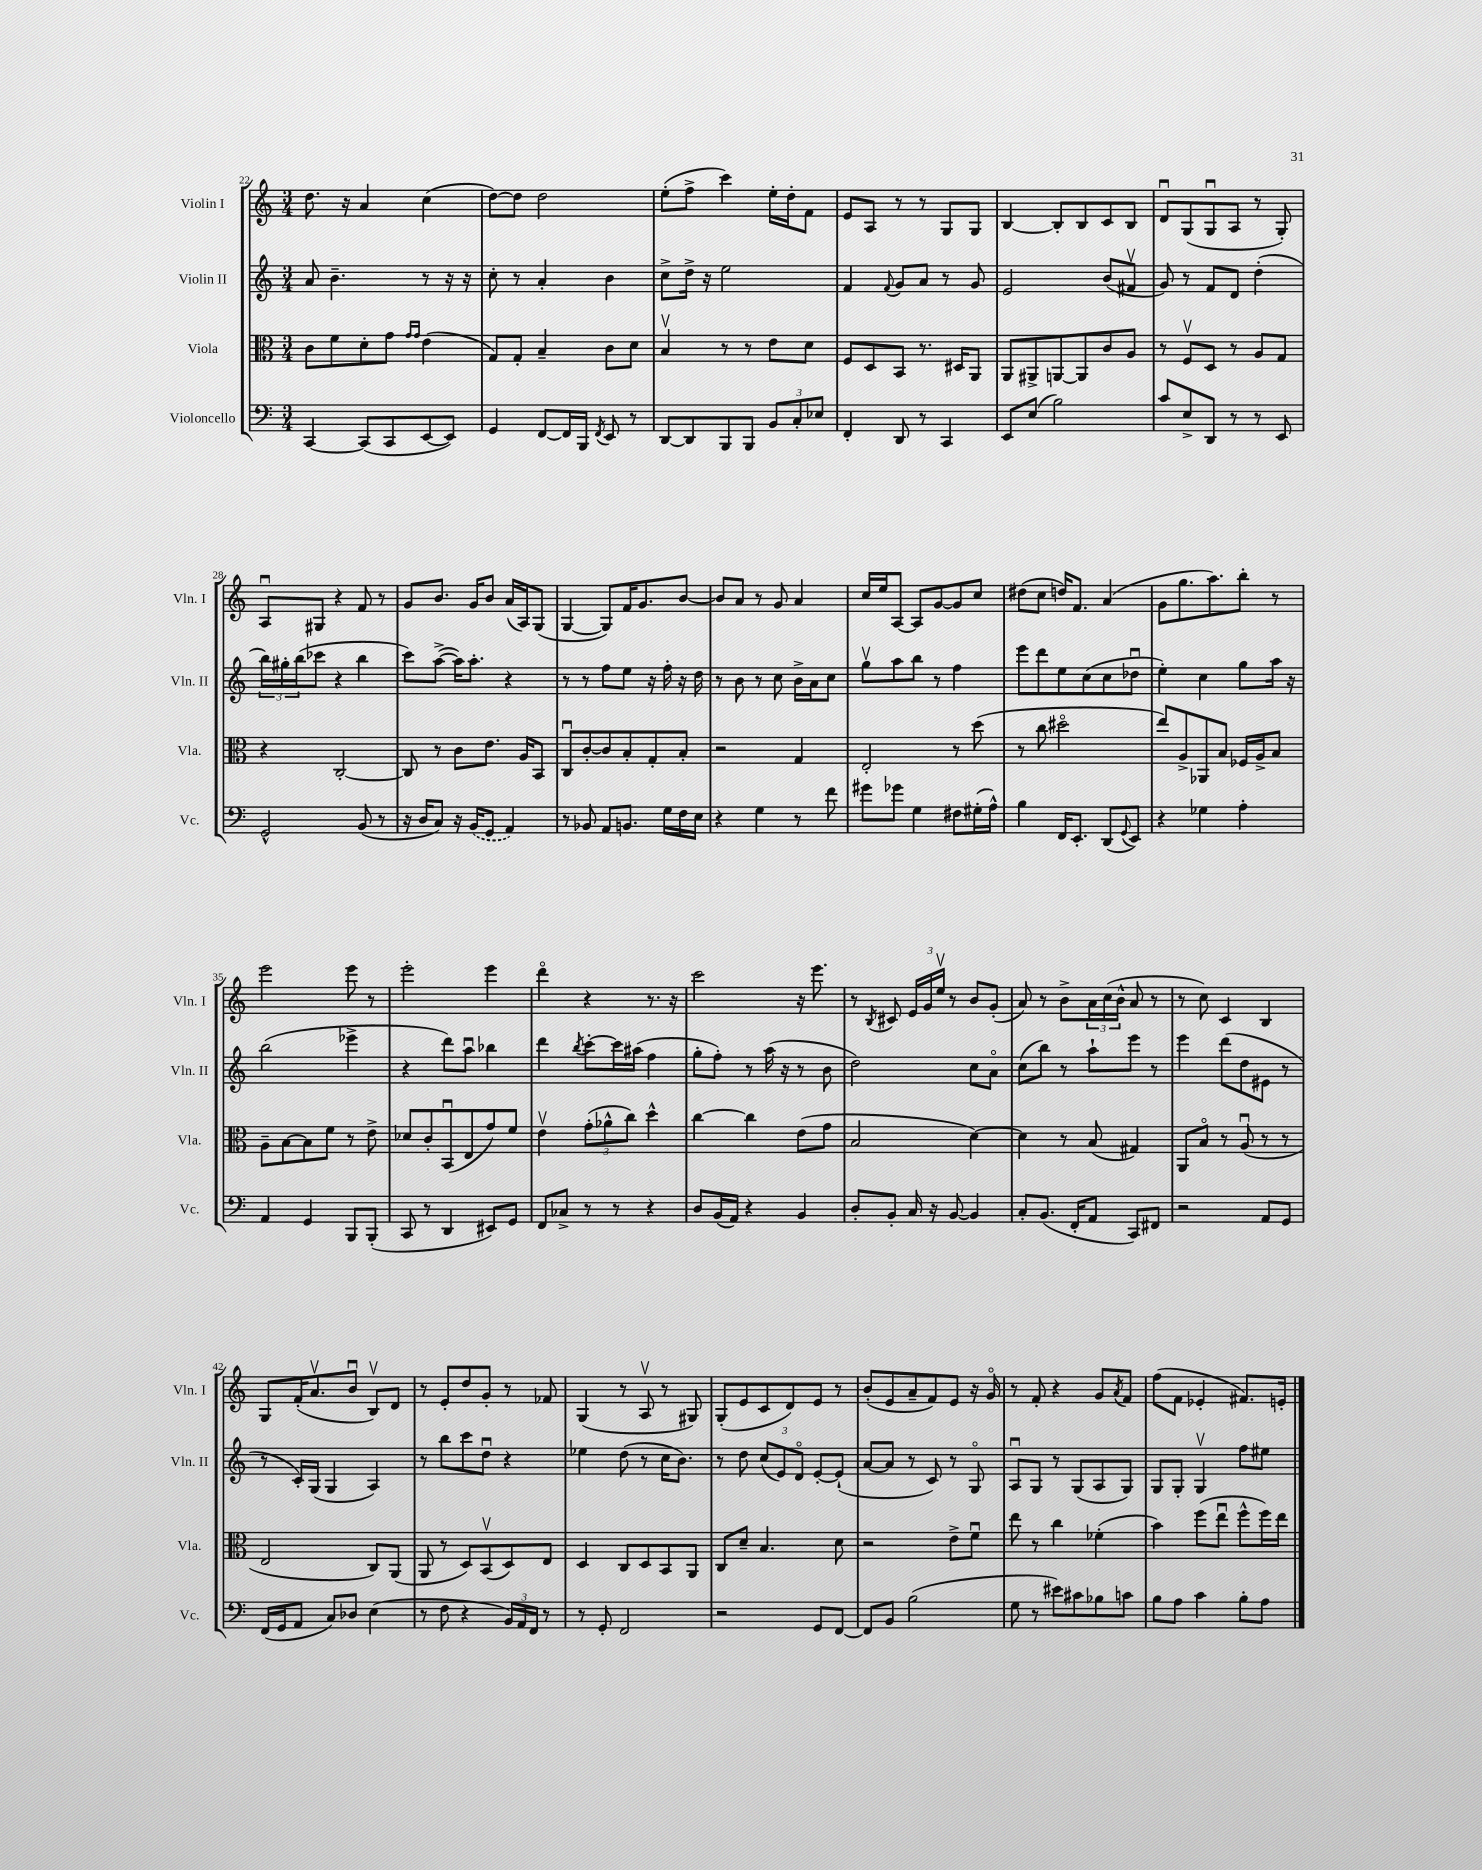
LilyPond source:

<<
\new StaffGroup <<
\new Staff = "s0" \with { instrumentName = "Violin I" shortInstrumentName = "Vln. I" } {
    \clef treble \key c \major \numericTimeSignature \time 3/4
    d''8. r16 a'4 c''4( |
    d''8~) d''8 d''2 |
    e''8-.( f''8-> c'''4) e''16-. d''16-. f'8 |
    e'8 a8 r8 r8 g8 g8 |
    b4~ b8-. b8 c'8 b8 |
    d'8\downbow g8( g8\downbow a8 r8 g8-.) |
    a8\downbow gis8 r4 f'8 r8 |
    g'8 b'8. g'16 b'8 a'16( a16) g8( |
    g4~ g8) f'16 g'8. b'8~ |
    b'8 a'8 r8 g'8 a'4 |
    c''16 e''16 a8~ a8 g'8~ g'8 c''8 |
    dis''8( c''8 d''16) f'8. a'4( |
    g'8 g''8. a''8.) b''8-. r8 |
    e'''2 e'''8 r8 |
    e'''2-. e'''4 |
    d'''4\flageolet r4 r8. r16 |
    c'''2 r16 e'''8. |
    r8 \acciaccatura { b8 } cis'8 \tuplet 3/2 { e'16 g'16 e''16\upbow } r8 b'8 g'8-.( |
    a'8) r8 b'8-> \tuplet 3/2 { a'16 c''16( b'16-^ } a'8 r8 |
    r8 c''8) c'4 b4 |
    g8 f'16-.( a'8.\upbow b'8\downbow b8\upbow) d'8 |
    r8 e'8-. d''8 g'8-. r8 fes'8 |
    g4( r8 a8\upbow r8 gis8) |
    g8-.( e'8 c'8 d'8) e'8 r8 |
    b'8-.( e'8 a'8-- f'8) e'8 r16 g'16\flageolet |
    r8 f'8-. r4 g'8 \acciaccatura { a'8 } f'8 |
    f''8( f'8 ees'4-. fis'8.) e'16-. \bar "|." |
}
\new Staff = "s1" \with { instrumentName = "Violin II" shortInstrumentName = "Vln. II" } {
    \clef treble \key c \major \numericTimeSignature \time 3/4
    a'8 b'4.-- r8 r16 r16 |
    c''8-. r8 a'4-. b'4 |
    c''8-> d''16-> r16 e''2 |
    f'4 \appoggiatura { f'8 } g'8 a'8 r8 g'8 |
    e'2 b'8( fis'8\upbow |
    g'8) r8 f'8 d'8 d''4-.( |
    \tuplet 3/2 { b''16) gis''16-. b''16( } ces'''8 r4 b''4 |
    c'''8) a''8~->( a''16) a''8.-. r4 |
    r8 r8 f''8 e''8 r16 f''16-. r16 d''16 |
    r8 b'8 r8 c''8 b'16-> a'16 c''8 |
    g''8\upbow a''8 b''8 r8 f''4 |
    e'''8 d'''8 e''8 c''8( c''8 des''8\downbow |
    e''4-.) c''4 g''8 a''16 r16 |
    b''2( ees'''4-> |
    r4 d'''8) a''8\downbow bes''4 |
    d'''4 \acciaccatura { b''8 } c'''8~-. c'''16 ais''16( f''4 |
    g''8-. f''8-.) r8 a''16( r16 r8 b'8 |
    d''2) c''8 a'8\flageolet |
    c''8( b''8) r8 a''8-! e'''8 r8 |
    e'''4 d'''8( d''8 eis'8 r8 |
    r8 c'16-.) g16( g4 a4) |
    r8 b''8 c'''8 d''8\downbow r4 |
    ees''4 d''8( r8 c''16 b'8.) |
    r8 d''8 \tuplet 3/2 { c''8( e'8) d'8\flageolet } e'8~-. e'8-!( |
    a'8~ a'8 r8 c'8) r8 g8\flageolet |
    a8\downbow g8 r8 g8( a8 g8) |
    g8 g8-. g4\upbow f''8 eis''8 \bar "|." |
}
\new Staff = "s2" \with { instrumentName = "Viola" shortInstrumentName = "Vla." } {
    \clef alto \key c \major \numericTimeSignature \time 3/4
    c'8 f'8 d'8-. g'8 \grace { g'16 g'16 } e'4( |
    g8) g8-. b4-- c'8 d'8 |
    b4\upbow r8 r8 e'8 d'8 |
    f8 d8 b,8 r8. dis16 a,8 |
    a,8 ais,8-> a,8~ a,8 c'8 a8 |
    r8 f8\upbow d8 r8 a8 g8 |
    r4 c2~-. |
    c8 r8 c'8 e'8. a16 b,8 |
    c8\downbow c'8~-. c'8 b8-. g8-. b8-. |
    r2 g4 |
    e2-. r8 d''8( |
    r8 c''8 dis''2\flageolet |
    e''8) a8-> aes,8 b8 fes16 a16-> b8 |
    a8-- b8~ b8 f'8 r8 e'8-> |
    des'8 c'8-. b,8\downbow( e8 g'8) f'8 |
    e'4\upbow \tuplet 3/2 { g'8-.( aes'8-^ c''8) } d''4-^ |
    c''4~ c''4 e'8( g'8 |
    b2 d'4~) |
    d'4 r8 b8( gis4) |
    a,8 b8\flageolet r8 a8\downbow( r8 r8 |
    e2 c8) a,8( |
    a,8 r8 d8) b,8\upbow( d8) e8 |
    d4 c8 d8 b,8 a,8 |
    c8 d'8-- b4. d'8 |
    r2 e'8-> f'8\downbow |
    e''8 r8 c''4 fes'4-.( |
    b'4) f''8( e''8\downbow f''8-^ f''16) e''16 \bar "|." |
}
\new Staff = "s3" \with { instrumentName = "Violoncello" shortInstrumentName = "Vc." } {
    \clef bass \key c \major \numericTimeSignature \time 3/4
    c,4~ c,8( c,8 e,8~ e,8) |
    g,4 f,8~ f,16 b,,16 \acciaccatura { f,8 } e,8 r8 |
    d,8~ d,8 b,,8 b,,8 \tuplet 3/2 { b,8 c8-. ees8 } |
    f,4-. d,8 r8 c,4 |
    e,8 e8( b2) |
    c'8 e8-> d,8 r8 r8 e,8 |
    g,2-^ b,8( r8 |
    r16 d16 c8) r16 \once \slurDashed b,16( g,8 a,4) |
    r8 bes,8 a,8 b,8. g16 f16 e16 |
    r4 g4 r8 f'8 |
    gis'8 ges'8 g4 fis8 gis16-.( a16-^) |
    b4 f,16 e,8.-. d,8( \appoggiatura { g,8 } e,8) |
    r4 ges4 a4-. |
    a,4 g,4 b,,8 b,,8-.( |
    c,8 r8 d,4 eis,8) g,8 |
    f,8 ces8-> r8 r8 r4 |
    d8 b,16( a,16) r4 b,4 |
    d8-. b,8-. c16 r16 b,8~ b,4 |
    c8-. b,8.( f,16-. a,8 c,8) fis,8 |
    r2 a,8 g,8 |
    f,16( g,16 a,8 c8) des8 e4( |
    r8 f8 r4 \tuplet 3/2 { b,16) a,16 f,16 } r8 |
    r8 g,8-. f,2 |
    r2 g,8 f,8~ |
    f,8 b,8 b2( |
    g8 r8 eis'8) cis'8 bes8 c'8 |
    b8 a8 c'4 b8-. a8 \bar "|." |
}
>>
>>
\layout { \context { \Score currentBarNumber = #22 } }
